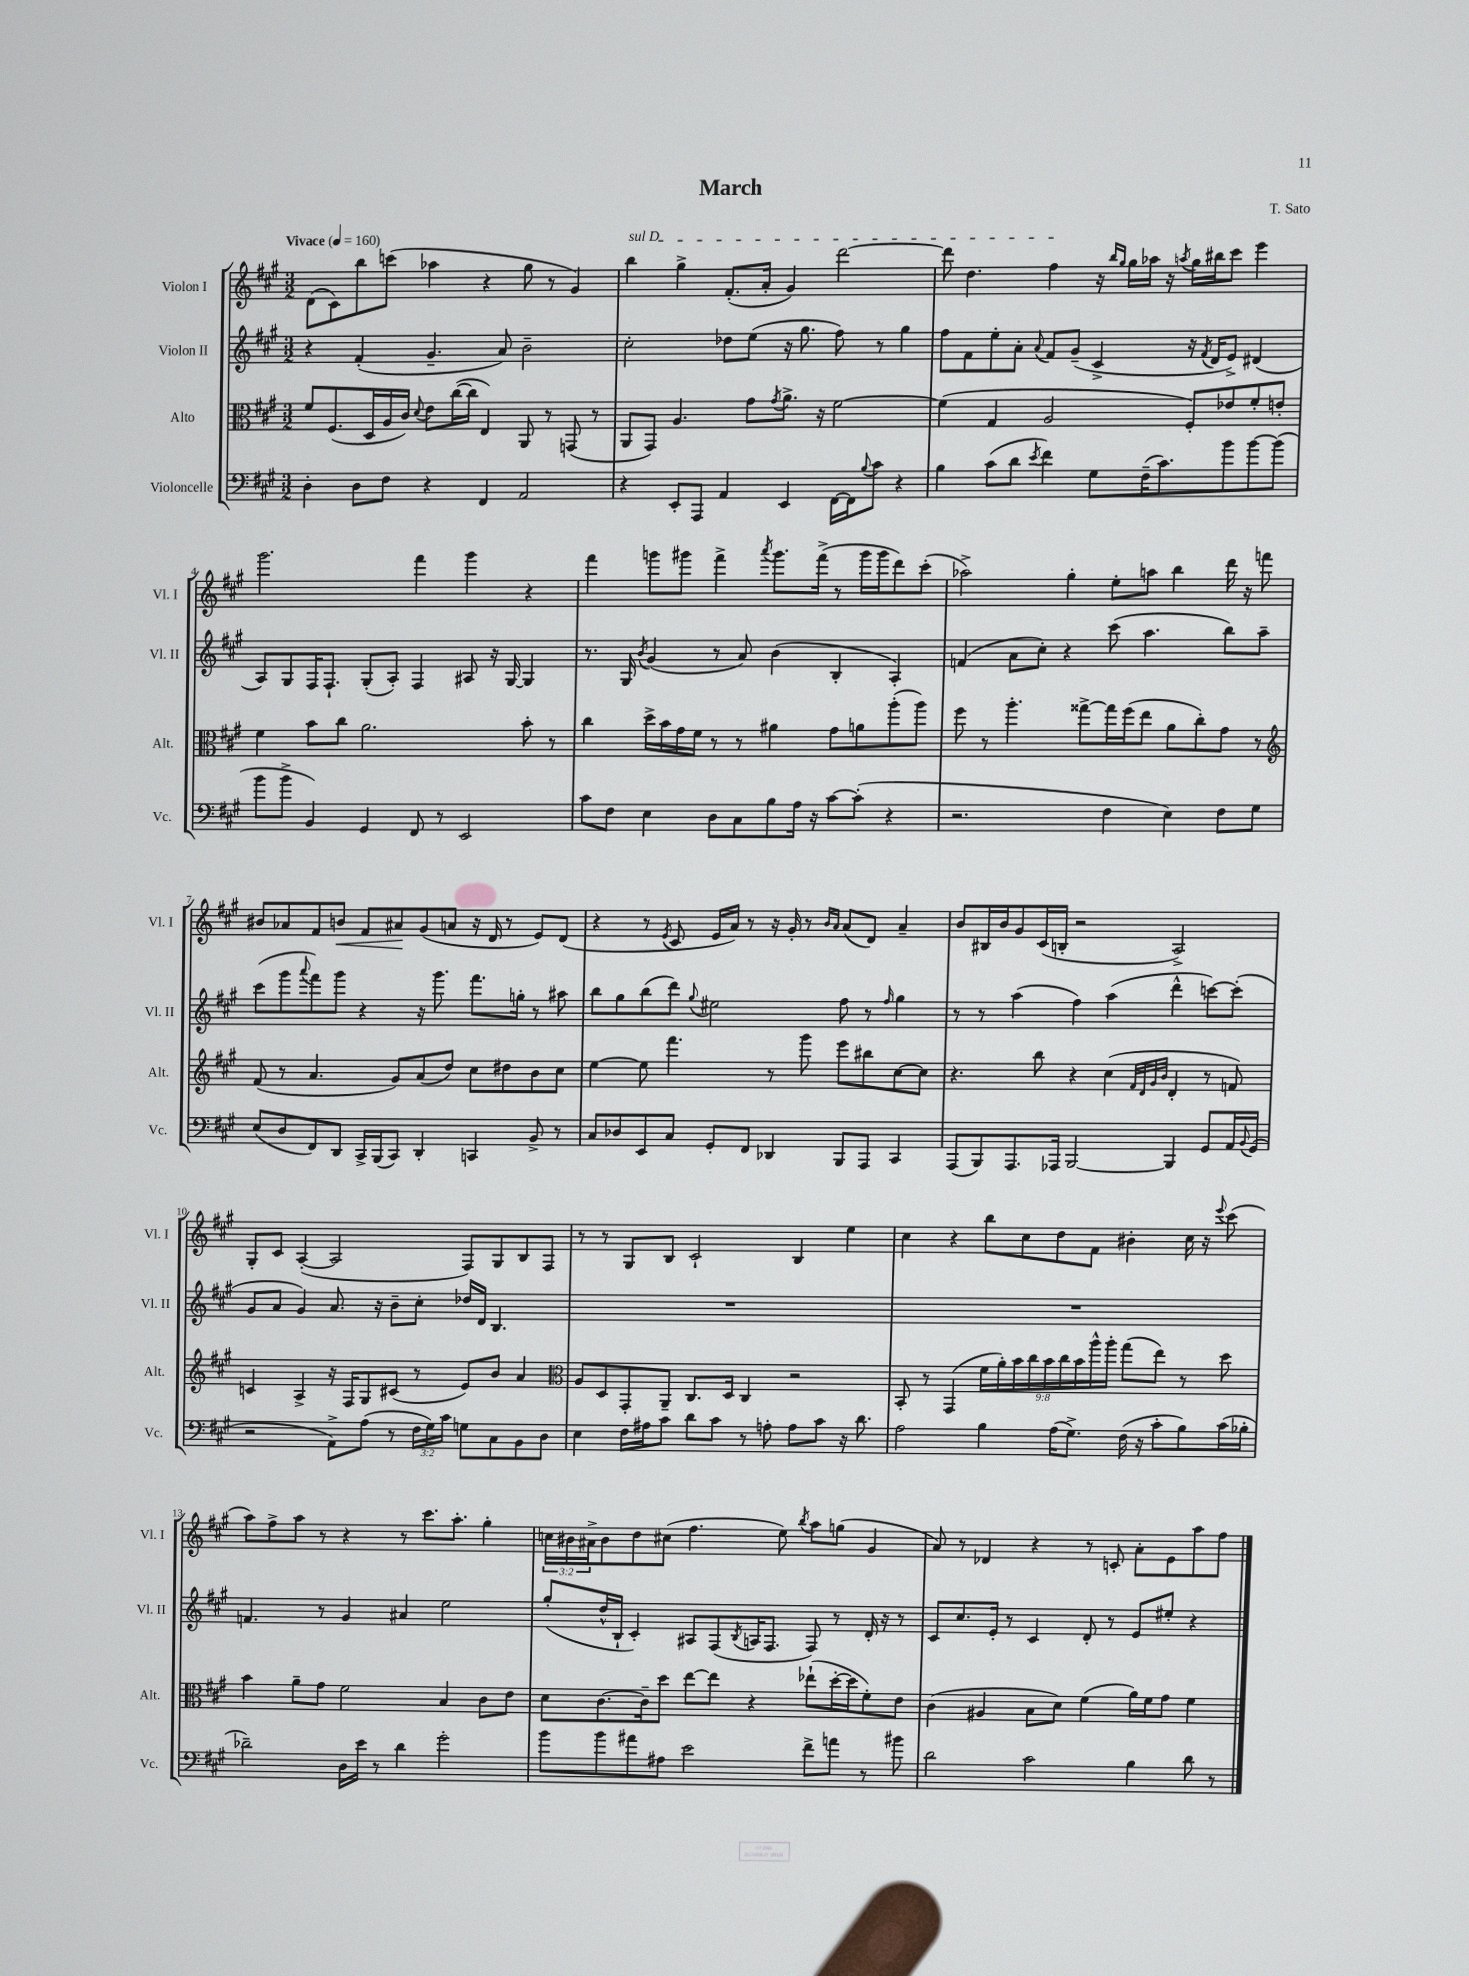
\header { title = "March" composer = "T. Sato" }
<<
\new StaffGroup <<
\new Staff = "s0" \with { instrumentName = "Violon I" shortInstrumentName = "Vl. I" } {
    \clef treble \key a \major \numericTimeSignature \time 3/2 \override Staff.TupletNumber.text = #tuplet-number::calc-fraction-text \tempo "Vivace" 4 = 160
    d'8( cis'8) b''8 c'''8( aes''4 r4 gis''8 r8 gis'4) |
    \once \override TextSpanner.bound-details.left.text = \markup { \italic "sul D" } b''4\startTextSpan gis''4-> fis'8.-.( a'16-. gis'4) d'''2~ |
    d'''8 d''4. fis''4\stopTextSpan r16 \grace { b''16 gis''16 } gis''16 aes''16 r16 \acciaccatura { a''8 } gis''16 bis''16 cis'''8 e'''4 |
    gis'''2. fis'''4 gis'''4 r4 |
    fis'''4 g'''8 gis'''8 fis'''4-> \acciaccatura { a'''8 } gis'''8. fis'''16->( r8 gis'''16 gis'''16 d'''8) cis'''8-.( |
    aes''2->) gis''4-. e''8-. a''8 b''4 d'''16 r16 f'''8 |
    bis'8 aes'8 fis'8 b'8\< fis'8 ais'8\! gis'8( a'8 r16 d'16 r8 e'8) d'8( |
    r4 r8 \acciaccatura { e'8 } cis'8 e'16 a'16) r8 r16 gis'16-. r8 \grace { b'16 a'16 } a'8( d'8) a'4-- |
    b'8 bis16 b'16 gis'8 cis'16( b16-. r2 a2->) |
    gis8-. cis'8 a4~-.( a2 fis8) gis8 b8 fis8 |
    r8 r8 gis8 b8 cis'2-! b4 e''4 |
    cis''4 r4 b''8 cis''8 d''8 fis'8 bis'4-. cis''16 r16 \appoggiatura { e'''8 } cis'''8( |
    a''8) fis''8-> a''8 r8 r4 r8 cis'''8. a''8.-. gis''4-. |
    \tuplet 3/2 { c''16 bis'16 ais'16-> } bis'8 d''8 cis''8( fis''4. e''8) \acciaccatura { b''8 } a''8 g''8( gis'4 |
    a'8) r8 des'4 r4 r8 c'8-. a'8-. e'8 a''8 fis''8 \bar "|." |
}
\new Staff = "s1" \with { instrumentName = "Violon II" shortInstrumentName = "Vl. II" } {
    \clef treble \key a \major \numericTimeSignature \time 3/2
    r4 fis'4-.( gis'4.-- a'8) b'2-- |
    cis''2-. des''8 e''8( r16 gis''8. fis''8) r8 gis''4 |
    fis''8 fis'8 e''8-. a'8-. \appoggiatura { a'8 } fis'8 gis'8--( cis'4-> r16 \acciaccatura { fis'8 } d'16 e'8->) dis'4( |
    a8) gis8 fis16 fis8.-! gis8-.( a8-.) fis4 ais8 r16 gis16~ gis4 |
    r8. gis16 \acciaccatura { b'8 } gis'4( r8 a'8) b'4( b4-. a4-.) |
    f'4( a'8 cis''8-.) r4 cis'''8( a''4. b''8) a''8-- |
    cis'''8( gis'''8 \appoggiatura { a'''8 } fis'''8) gis'''8 r4 r16 gis'''8. fis'''8. g''16-. r8 ais''8 |
    b''8 gis''8 b''8( d'''8) \appoggiatura { gis''8 } eis''2 fis''8 r8 \grace { fis''16 } gis''4 |
    r8 r8 a''4( fis''4) a''4( d'''4-^ c'''8~) c'''8-.( |
    gis'8 a'8 gis'4) a'8. r16 b'8-- cis''8-. des''16 d'16 b4. |
    R1. |
    R1. |
    f'4. r8 gis'4 ais'4 e''2 |
    gis''8-.( d''16-^ b16-! cis'4-.) ais8 fis8( \acciaccatura { b8 } a16 fis8. fis8) r8 d'16-. r16 r8 |
    cis'8 cis''8. e'16-. r8 cis'4 d'8-. r8 e'8 eis''8-. r4 \bar "|." |
}
\new Staff = "s2" \with { instrumentName = "Alto" shortInstrumentName = "Alt." } {
    \clef alto \key a \major \numericTimeSignature \time 3/2 \override Staff.TupletNumber.text = #tuplet-number::calc-fraction-text
    fis'8 fis8.( d16 a16 cis'16) \appoggiatura { d'8 } e'8 cis''16~( cis''16 e4) a,8 r8 g,8( r8 |
    a,8 gis,8) a4. gis'8 \acciaccatura { gis'8 } a'8.-> r16 fis'2~ |
    fis'4( gis4 a2 fis8-.) ees'8 fis'8-. e'8-. |
    fis'4 b'8 cis''8 a'2. b'8-. r8 |
    cis''4 d''16-> b'16 gis'16 fis'16 r8 r8 ais'4 gis'8 a'8 a''8-.( a''8) |
    fis''8 r8 a''4.-. gisis''8~-> gisis''16 fis''16( e''8 a'8 cis''8-.) gis'8 r8 |
    \clef treble fis'8( r8 a'4. gis'8) a'8( d''8) cis''8 dis''8 b'8 cis''8 |
    e''4~ e''8 fis'''4. r8 gis'''8 e'''8 bis''8 cis''8~ cis''8 |
    r4. b''8 r4 cis''4( \grace { fis'32 d'32 gis'32 b'32 } d'4-. r8 f'8) |
    c'4 a4-> r16 fis16 gis8 cis'8( r8 e'8) b'8 a'4 |
    \clef alto a8 d8 gis,8-. a,8-- cis8. d16 cis4 r2 |
    b,8-. r8 gis,4( \tuplet 9/8 { fis'16 a'16-.) b'16 cis''16 b'16 cis''16 b'16 a''16-^ a''16-. } gis''8( e''8) r8 d''8 |
    b'4 a'8-- gis'8 fis'2 b4 cis'8 e'8 |
    d'8 cis'8.~ cis'16-- d''8 e''8~ e''8 r4 ees''8-!( d''16~-. d''16 fis'8-.) e'8 |
    cis'4( ais4 b8 d'8) fis'4( a'16) fis'16 gis'8 fis'4 \bar "|." |
}
\new Staff = "s3" \with { instrumentName = "Violoncelle" shortInstrumentName = "Vc." } {
    \clef bass \key a \major \numericTimeSignature \time 3/2 \override Staff.TupletNumber.text = #tuplet-number::calc-fraction-text
    d4-. d8 fis8 r4 fis,4 a,2 |
    r4 e,8-. a,,8 a,4 e,4 fis,16~ fis,16 \appoggiatura { b8 } cis'8 r4 |
    b4 cis'8( d'8 \acciaccatura { e'8 } fis'4) gis8 fis16--( cis'8.) b'8 b'8~ b'8( |
    b'8 b'8-> b,4) gis,4 fis,8 r8 e,2 |
    cis'8 fis8 e4 d8 cis8 b8 a16 r16 cis'8~ cis'8-.( r4 |
    r2. fis4 e4) fis8 gis8 |
    e8( d8 fis,8) d,8 cis,16-> b,,16( cis,8) d,4-. c,4 b,8-> r8 |
    cis8 des8 e,8 cis8 gis,8-. fis,8 des,4 b,,8 a,,8 cis,4 |
    a,,8( b,,8) a,,8. aes,,16 b,,2~ b,,4 gis,8 a,16 \appoggiatura { b,8 } gis,16( |
    r2 a,8->) a8( r8 \tuplet 3/2 { fis16 gis16) cis'16 } g8 cis8 b,8 d8 |
    e4 fis16 ais16 cis'8 d'8 cis'8 r8 a8-. a8 cis'8 r16 d'8. |
    a2 b4 a16( gis8.->) fis16( r16 cis'8-. b8) cis'16( bes16-. |
    des'2--) d16 e'16 r8 des'4 gis'2-. |
    b'8 b'8 ais'8 ais8 e'2 fis'8-> a'8 r8 bis'8 |
    d'2 cis'2 b4 d'8 r8 \bar "|." |
}
>>
>>
